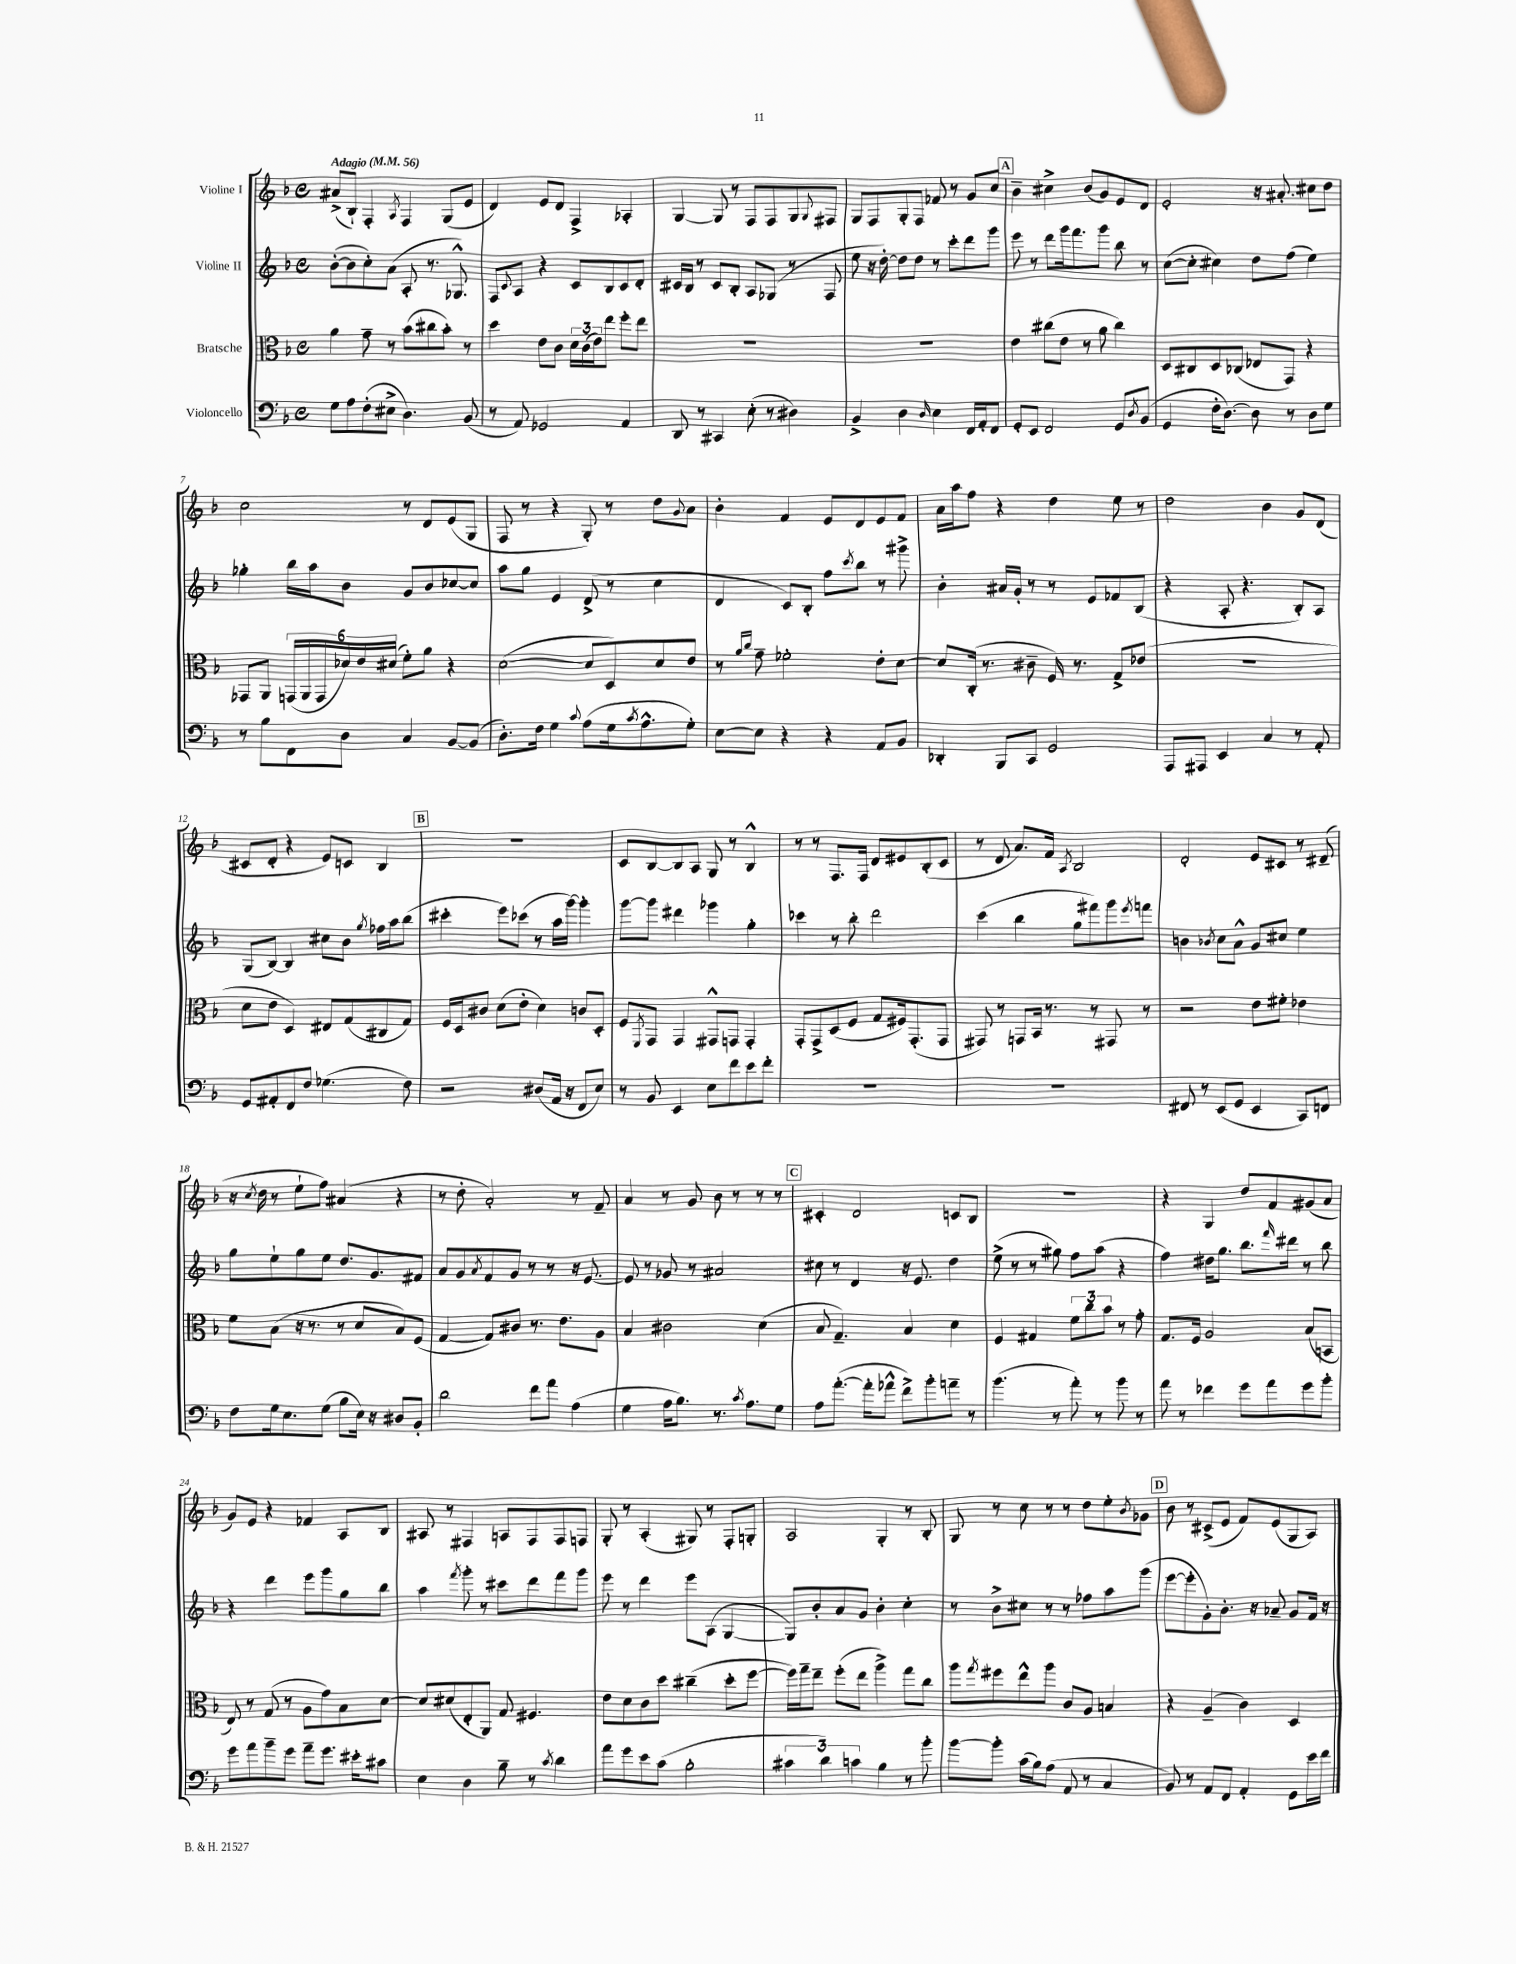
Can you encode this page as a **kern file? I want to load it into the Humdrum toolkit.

**kern	**kern	**kern	**kern
*part4	*part3	*part2	*part1
*staff4	*staff3	*staff2	*staff1
*I"Violoncello	*I"Bratsche	*I"Violine II	*I"Violine I
*clefF4	*clefC3	*clefG2	*clefG2
*k[b-]	*k[b-]	*k[b-]	*k[b-]
*M4/4	*M4/4	*M4/4	*M4/4
*met(c)	*met(c)	*met(c)	*met(c)
*MM56	*MM56	*MM56	*MM56
=1	=1	=1	=1
!	!	!	!LO:TX:a:B:t=Adagio
8G\L	4a\	([8b-'\L	(8a#X^/L
8A\	.	8b-\]	8B-`/J)
(8F'\	8g~\	8cc'\)	4F'/
8E#X^\J	8r	(8a\J	.
.	.	.	8qA/
4.D\)	(8b-\L	8A'/	4F/
.	8cc#X\	8.r	.
.	8b-'\J)	.	(8G/L
.	.	8.G-X^^/)	.
(8BB-/	8r	.	8e/J
=2	=2	=2	=2
8r	4dd\	8F/L	4d/)
.	.	8qqc/	.
8AA/)	.	8A/J	.
2GG-X/	8e\L	4r	8e/L
.	8c\J	.	8d/J
.	24d\LL	8c/L	4F^/
.	(24c\	.	.
.	24e\J)	.	.
.	8ee\J	8B-/	.
4AA/	8ff'\L	8c/	4A-X'/
.	8ee\J	8d'/J	.
=3	=3	=3	=3
8DD/	1r	16c#X/LL	[4G/
.	.	16B-/JJ	.
8r	.	8r	.
4CC#X/	.	8c#/L	8G/]
.	.	8B-'/J	8r
(8E'\	.	8A/L	8F/L
8r	.	(8G-X/J	8F/
4D#X\)	.	8r	8G/
.	.	.	8qqG/
.	.	8F/	8F#X/J
=4	=4	=4	=4
4BB-^/	1r	8ee\	8G/L
.	.	16r	8F/
.	.	[16dd'\)	.
4D\	.	8dd\L]	8G'/
.	.	8dd\J	8F/J
16qqD/	.	.	.
4E\	.	8r	8f-X/
.	.	8ccc'\L	8r
16FF/LL	.	8ddd\	8g/L
16AA'/J	.	.	.
8FF/J	.	8ggg\J	8cc/J
!!LO:REH:place=s1:t=A
=5	=5	=5	=5
8GG'/L	4e\	8eee\	4b-~\
8EE/J	.	8r	.
2FF/	(8cc#X\L	8ddd\L	4cc#X^\
.	8e\J	16ggg\k	.
.	.	8.fff\	.
.	8r	.	(8b-/L
.	8a\	8ggg\J	8g/)
8GG/L	4cc#\)	8bb-\	8e/
8qD/	.	.	.
(8BB-/J	.	8r	8d/J
=6	=6	=6	=6
4GG/	8D/L	([8cc\L	2e'/
.	8C#X/	8cc'\J]	.
16F'\KL	8D/	4cc#X\)	.
[8.D\J)	.	.	.
.	(8C-X/J	.	.
8D\]	8E-X/L	8dd\L	16r
.	.	.	8.a#X'/
8r	8GG/J)	(8ff\J	.
8D\L	4r	4ee\)	8cc#X\L
8G\J	.	.	8dd\J
!!LO:LB:g=z
=7	=7	=7	=7
8r	8GG-X/L	4gg-X'\	2cc\
8B-\L	8AA/J	.	.
8FF\	(24GGn/LL	16bb-\LL	.
.	24AA/	.	.
.	.	16aa\J	.
.	24GG/	.	.
8D\J	24d-X/)	8b-\J	.
.	24e/	.	.
.	(24d#X/JJ	.	.
4C/	8f'\L)	8g/L	8r
.	8a\J	8b-/	8d/L
[8BB-/L	4r	[8cc-X/	(8e/
(8BB-/J]	.	8cc-/J]	8G/J
=8	=8	=8	=8
8.D'\L)	([2d\	8aa\L	8F/
.	.	8gg\J	8r
16F\Jk	.	.	.
4G\	.	4e/	4r
8qqc/	.	.	.
(8A\L	8d/L]	(8d^/	8G'/)
16G\k	8D/)	8r	8r
8qc/	.	.	.
8.A^^\	.	.	.
.	8d/	4cc\	8dd\L
.	.	.	8qqg/
8G'\J)	8e/J	.	8a\J
=9	=9	=9	=9
[8E\L	8r	4d/	4b-'\
.	16qqa/LL	.	.
.	16qqcc/JJ	.	.
8E\J]	8g~\	.	.
4r	2f-X'\	8c/L)	4f/
.	.	8B-'/J	.
4r	.	8ff\L	8e/L
.	.	8qccc/	.
.	.	8bb-\J	8d/
8AA/L	8e'\L	8r	8e/
8BB-/J	[8d\J	8ggg#X^\	8f/J
=10	=10	=10	=10
4DD-X'/	8d/L]	4b-'\	16a\LL
.	.	.	16aa\J
.	(16C'/Jk	.	8ff\J
.	8.r	.	.
8BBB-/L	.	16a#X/LL	4r
.	.	16g'/JJ	.
8CC/J	8c#X~\	8r	.
2GG/	16F/)	8r	4dd\
.	8.r	.	.
.	.	8e/L	.
.	8G^/L	8f-X/	8ee\
.	(8e-X/J	(8B-/J	8r
=11	=11	=11	=11
8AAA/L	1r	4r	2dd\
8AAA#X/J	.	.	.
4EE/	.	8A'/	.
.	.	4.r	.
4C/	.	.	4b-\
8r	.	8B-'/L)	8g/L
8AA'/	.	8A/J	(8d/J
!!LO:LB:g=z
=12	=12	=12	=12
8GG/L	8d\L	(8G/L	8c#X/L
8AA#X'/	8e\J	[8B-/J)	8d'/J
8FF/	4D/)	4B-/]	4r
8F/J	.	.	.
(4.G-X\	8E#X/L	8cc#X\L	8e/L)
.	(8G/	8b-\J	8cn/J
.	.	8qgg/	.
.	8C#X/	16ff-X\LL	4B-/
.	.	16aa\J	.
8F\)	8G/J)	(8bb-\J	.
!!LO:REH:place=s1:t=B
=13	=13	=13	=13
2r	16F/LL	4ccc#X'\	1r
.	16D/J	.	.
.	8c#X/J	.	.
.	(8d\L	8eee\L)	.
.	8e'\J	(8ccc-X\J	.
(8D#X/L	4d\)	8r	.
16AA/Jk	.	16aa\LL	.
16r	.	[16ggg\JJ)	.
8FF/L	8cn/L	4ggg'\]	.
8E/J)	8D'/J	.	.
=14	=14	=14	=14
8r	8F/L	[8ggg\L	8c/L
.	8qFF/	.	.
8BB-/	8GG/J	8ggg\J]	[8B-/
4EE/	4GG/	4ddd#X\	8B-/]
.	.	.	8A/J
8E\L	8GG#X^^/L	4ggg-X\	8G/
8f\	8GGn/J	.	8r
8e\	4GG'/	4gg'\	4B-^^/
8f'\J	.	.	.
=15	=15	=15	=15
1r	8GG'/L	4ccc-X\	8r
.	8GG^/	.	8r
.	(8D/	8r	8.F/L
.	8F/J	8bb-'\	.
.	.	.	16F/Jk
.	8G/L	2ddd\	8d/L
.	16F#X/k)	.	8e#X/
.	(8.GG'/	.	.
.	.	.	(8B-'/
.	8GG/J	.	8c/J
=16	=16	=16	=16
1r	8GG#X/)	(4ccc\	8r
.	8r	.	8d/
.	8GGn/L	4bb-\	8.a/L)
.	16BB-/Jk	.	.
.	8.r	.	16f/Jk
.	.	.	8qA/
.	.	8gg\L	2B-/
.	8r	8fff#X\)	.
.	8GG#X/	8ggg\	.
.	.	8qeee/	.
.	8r	8fffn\J	.
=17	=17	=17	=17
8FF#X/	2r	4bn\	2d'/
8r	.	.	.
.	.	8qb-X/	.
(8EE/L	.	8cc\L	.
8GG/J	.	8a^^\J	.
4EE/	8e\L	8g/L	8e/L
.	8f#X'\J	8cc#X/J	8c#X/J
8CC/L)	4e-X\	4ee\	8r
8FFn/J	.	.	(8d#X~/
!!LO:LB:g=z
=18	=18	=18	=18
8F\L	8f\L	8gg\L	16r
.	.	.	8qcc/
.	.	.	16dd\
16G\k	(8B-\J	8ee`\	8r
8.E\	.	.	.
.	16r	8gg\	8ee`\L
.	8.r	.	.
(8G\J	.	8ee\J	8ff\J)
8B-\L	8r	8.dd/L	(4a#X/
16E\Jk)	8d/L	.	.
16r	.	8.g/	.
8D#X/L	8B-/)	.	4r
8BB-'/J	(8F/J	8f#X/J	.
=19	=19	=19	=19
2d\	[4G/	8a/L	8r
.	.	8g/	8dd'\
.	.	8qa/	.
.	8G/L])	8f/	2a'/)
.	8c#X/J	8g/J	.
8f\L	8.r	8r	.
8a\J	.	8r	.
.	8.e\L	.	.
(4A\	.	16r	8r
.	.	[8.e/	.
.	8A\J	.	8f~/
=20	=20	=20	=20
4G\	4B-/	8e/]	4a/
.	.	8r	.
16A\KL	2c#X\	8g-X/	8r
8.B-\J)	.	.	.
.	.	8r	8g/
8.r	.	2a#X/	8b-\
.	.	.	8r
8qc/	.	.	.
8.A\L	.	.	.
.	(4d\	.	8r
8G\J	.	.	8r
!!LO:REH:place=s1:t=C
=21	=21	=21	=21
8A\L	8B-/	8cc#X\	4c#X'/
([8.a'\J	4.G~/)	8r	.
.	.	4d/	2d/
16a'\KL]	.	.	.
8a-X^^\J	.	.	.
8f^\L)	4B-/	16r	.
.	.	8.e/	.
8b-'\	.	.	.
8an~\J	4d\	4dd\	8cn/L
8r	.	.	8B-/J
=22	=22	=22	=22
(4.b-\	4F/	(8ee^\	1r
.	.	8r	.
.	4G#X/	8r	.
8r	.	8gg#X\)	.
8a'\)	12f\L	8ff\L	.
.	12cc\	.	.
8r	.	(8aa\J	.
.	12b-\J	.	.
8b-\	8r	4r	.
8r	8g'\	.	.
=23	=23	=23	=23
8a\	8.G/L	4ff\)	4r
8r	.	.	.
.	16F/Jk	.	.
4f-X\	2A/	16dd#X\KL	4G/
.	.	8.gg\J	.
8g\L	.	8.bb-\L	8dd/L
8a\	.	.	8f/
.	.	16qqfff/	.
.	.	16ddd#X\Jk	.
8g\	(8B-/L	8r	(8g#X/
8b-'\J	8BBn/J	8bb-\	8a/J
!!LO:LB:g=z
=24	=24	=24	=24
8g\L	8E/)	4r	8g/L)
8a\	8r	.	8e/J
8b-~\	(8G/	4ddd\	4r
8g\J	8r	.	.
8a~\L	8A\L	8eee\L	4f-X/
8.g\J	8g\)	8ggg\	.
.	8B-\	8gg\	8A/L
16e#X'\KL	.	.	.
8c#X\J	[8d\J	8bb-\J	8B-/J
=25	=25	=25	=25
4E\	8d/L]	4aa\	8A#X/
.	(8d#X/	.	8r
.	.	8qfff/	.
4D\	8E'/	8ggg'\	4F#X/
.	8AA/J)	8r	.
8B-~\	8G/	8ccc#X\L	8An/L
8r	4.F#X/	8ddd\	8F#/
8qc/	.	.	.
4d\	.	8fff\	8F#/
.	.	8ggg\J	8Fn/J
=26	=26	=26	=26
8a\L	8e\L	8eee\	8G'/
8g\	8d\	8r	8r
8e\	8c\	4ddd\	(4A'/
(8c\J	8dd\J	.	.
2B-'\	(4cc#X~\	8eee\L	8G#X/)
.	.	(8A\J	8r
.	8dd'\L	[4G/	8F'/L
.	[8ff\J	.	8Gn'/J
=27	=27	=27	=27
6c#X\	16ff\LL])	8G/L])	2A/
.	16gg~\J	.	.
.	8ee~\J	8b-'/	.
6d\)	.	.	.
.	(8ff'\L	8a/	.
6cn\	.	.	.
.	8ee\J	8g/J	.
4B-\	4aa^\)	4b-'\	4G'/
8r	8gg\L	4cc'\	8r
8b-'\	8cc\J	.	8B-'/
=28	=28	=28	=28
[8b-\L	8aa\L	8r	8G/
.	8qgg/	.	.
8b-'\J]	8ff#X\	8b-^\L	8r
(16c\LL	8ee^^\	8cc#X\J	8cc\
16B-\J)	.	.	.
(8A\J	8aa\J	8r	8r
8AA/	8c/L	8r	8r
8r	8A/J	8ff-X\L	8dd\L
4C/	4Bn/	8aa\	8ee'\
.	.	.	8qb-/
.	.	(8ggg\J	8g-X\J
!!LO:REH:place=s1:t=D
=29	=29	=29	=29
8BB-/)	4r	[8eee\L	8b-\
8r	.	8eee'\]	8r
8AA/L	(4A~/	8g'\)	(8c#X^/L
8FF/J	.	8.b-'\J	8e/J
4AA'/	4c\)	.	8f/L)
.	.	16r	.
.	.	8a-X~/	(8e/
8GG\L	4D/	8g/L	8G/
16e\L	.	16f/Jk	8A/J)
16f\JJ	.	16r	.
==	==	==	==
*-	*-	*-	*-
